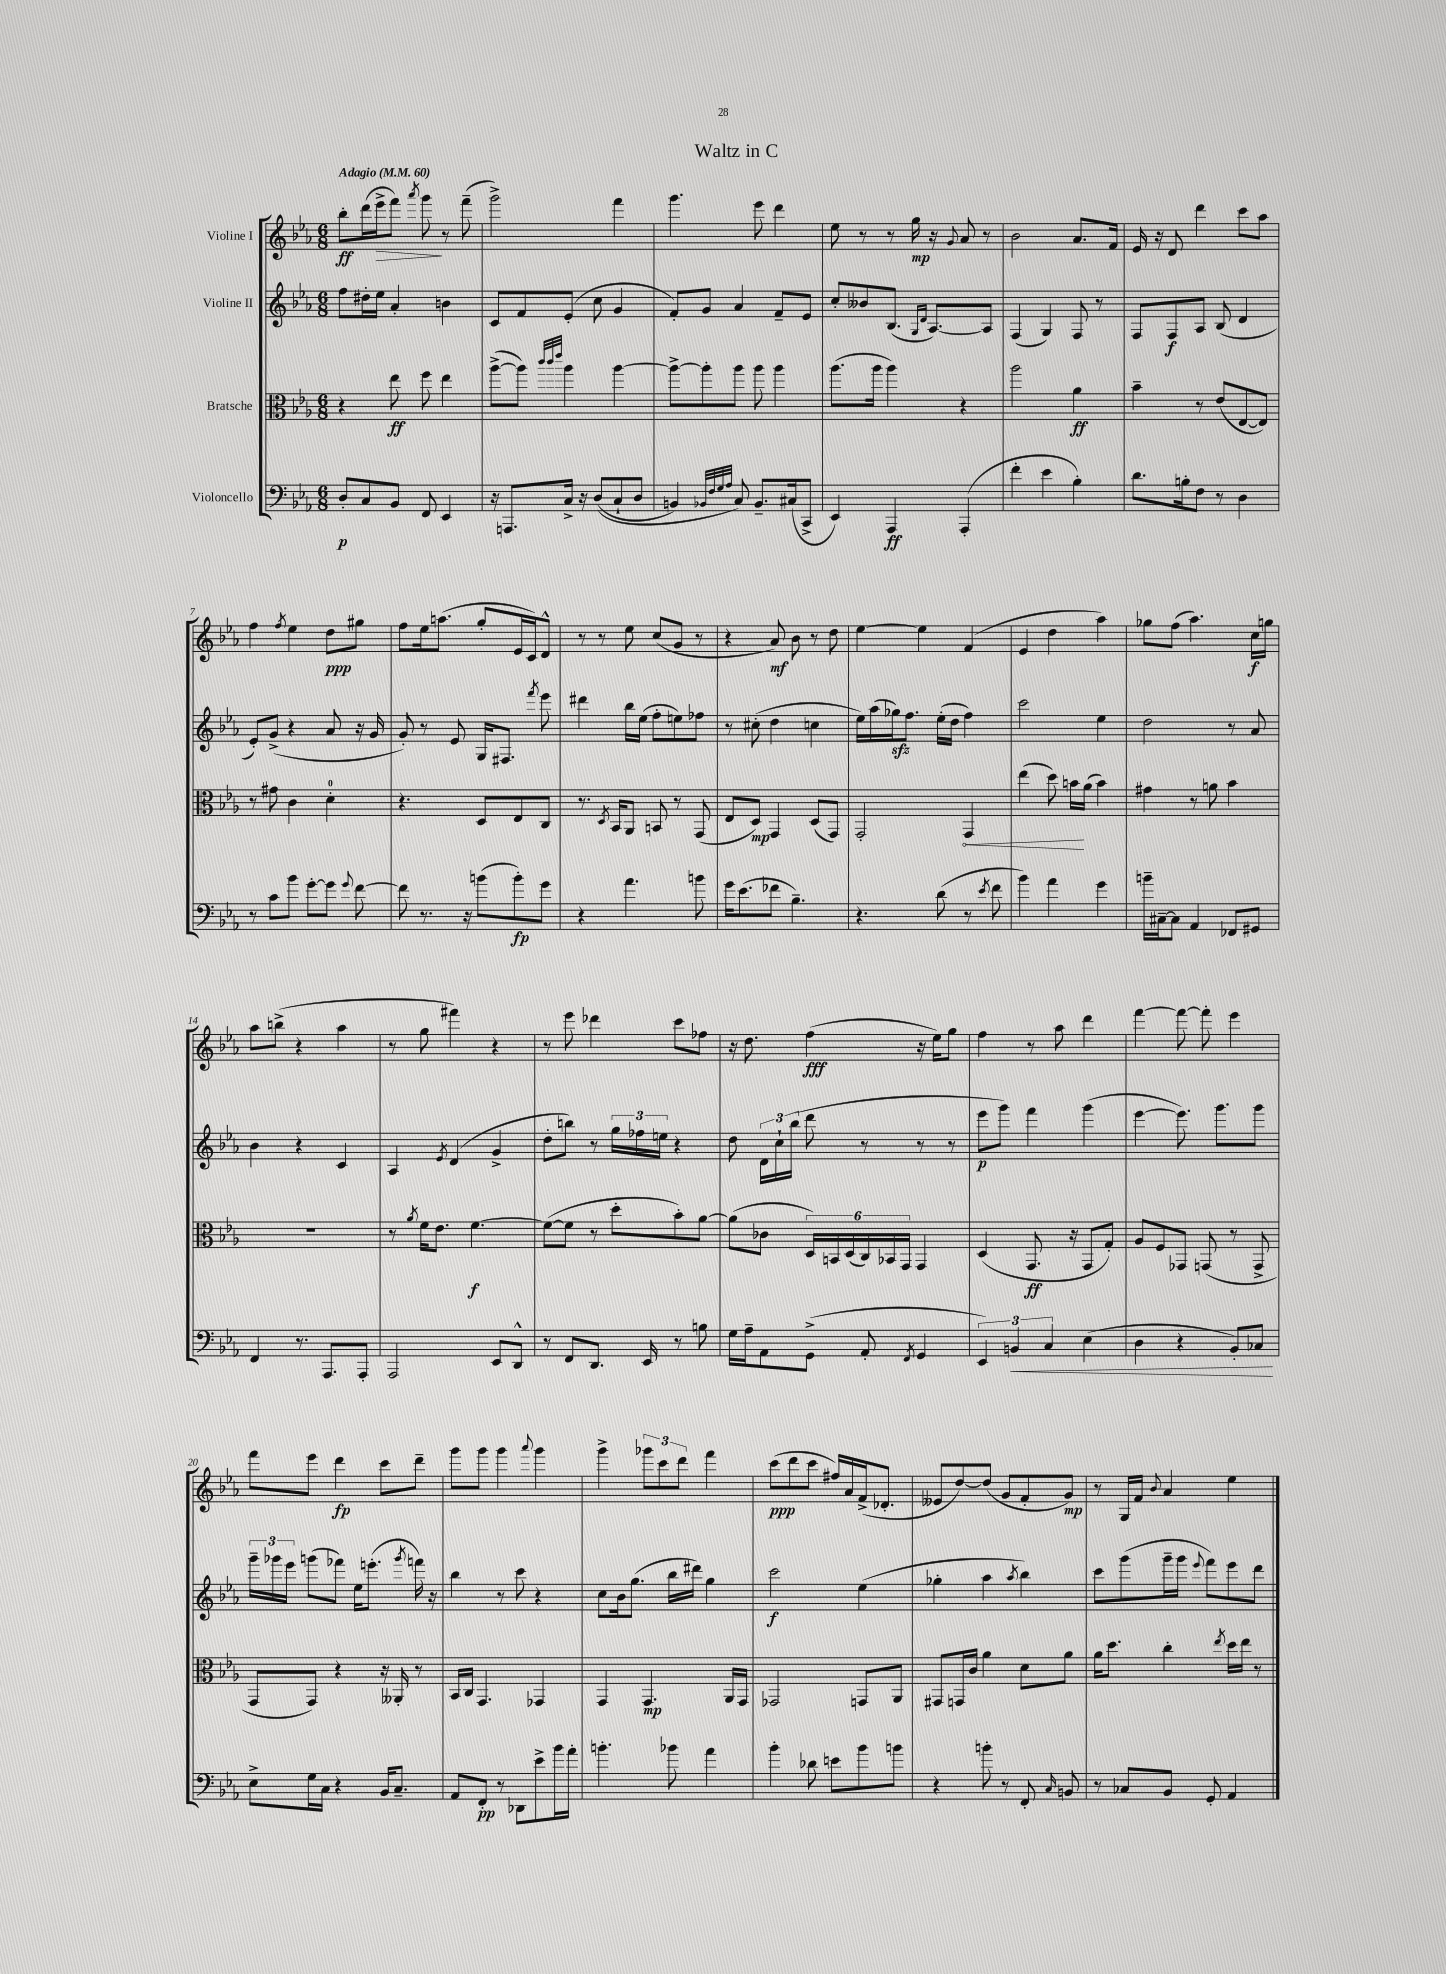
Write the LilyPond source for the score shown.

\header { title = "Waltz in C" }
<<
\new StaffGroup <<
\new Staff = "s0" \with { instrumentName = "Violine I" } {
    \clef treble \key ees \major \numericTimeSignature \time 6/8 \tempo "Adagio" 4 = 60
    \autoBeamOff bes''8[-.\ff d'''16( ees'''16->\> f'''8]) \acciaccatura { aes'''8 } g'''8\! r8 f'''8--( |
    g'''2->) f'''4 |
    g'''4. ees'''8 d'''4 |
    ees''8 r8 r8 g''16\mp r16 \appoggiatura { g'8 } aes'8 r8 |
    bes'2 aes'8.[ f'16] |
    ees'16 r16 d'8 d'''4 c'''8[ aes''8] |
    f''4 \acciaccatura { f''8 } ees''4 d''8[\ppp gis''8] |
    f''8[ ees''16 a''8.]( g''8[-. ees'16 c'16) d'8]-^ |
    r8 r8 ees''8 c''8[( g'8] r8 |
    r4 aes'8\mf) bes'8 r8 d''8 |
    ees''4~ ees''4 f'4( |
    ees'4 d''4 aes''4) |
    ges''8[ f''8]( aes''4.) c''16[\f g''16] |
    aes''8[ b''8]->( r4 aes''4 |
    r8 g''8 fis'''4) r4 |
    r8 ees'''8 des'''4 c'''8[ fes''8] |
    r16 d''8. f''4\fff( r16 ees''16[) g''8] |
    f''4 r8 aes''8 d'''4 |
    f'''4~ f'''8~ f'''8-. ees'''4 |
    f'''8[ ees'''8] d'''4\fp c'''8[ d'''8]-- |
    g'''8[ g'''8] g'''4 \appoggiatura { aes'''8 } g'''4 |
    g'''4-> \tuplet 3/2 { ges'''8[ c'''8 d'''8] } f'''4 |
    c'''8[\ppp( d'''8 c'''8] fis''16[) aes'16 f'16->( des'8.]-. |
    eeses'8[ d''8~) d''8]( g'8[ f'8-. g'8]\mp) |
    r8 g16[ f'16] \appoggiatura { bes'8 } aes'4 ees''4 \bar "|." |
}
\new Staff = "s1" \with { instrumentName = "Violine II" } {
    \clef treble \key ees \major \numericTimeSignature \time 6/8
    \autoBeamOff f''8[ dis''16-. ees''16] aes'4-. b'4 |
    c'8[ f'8 ees'8]-.( c''8 g'4 |
    f'8[-.) g'8] aes'4 f'8[-- ees'8] |
    c''8[-. beses'8 bes8.]( \grace { g16[ d'16] } aes8.[~) aes8] |
    f4( g4) f8 r8 |
    f8[ f8\f aes8] bes8( d'4 |
    ees'8[-.) g'8]->( r4 aes'8 r16 g'16 |
    g'8-.) r8 ees'8 g16[ fis8.] \acciaccatura { f'''8 } ees'''8 |
    dis'''4 bes''16[ ees''16]( f''8[-. e''8) fes''8] |
    r8 cis''8-.( d''4 c''4 |
    ees''16[) aes''16( ges''16\sfz) f''8.] ees''16[-.( d''16] f''4) |
    c'''2 ees''4 |
    d''2 r8 aes'8 |
    bes'4 r4 c'4 |
    aes4 \acciaccatura { ees'8 } d'4( g'4-> |
    d''8[-. b''8]) r8 \tuplet 3/2 { g''16[ fes''16 e''16] } r4 |
    d''8 \tuplet 3/2 { d'16[ c''16-! bes''16]( } d'''8 r8 r8 r8 |
    ees'''8[\p g'''8]) f'''4 g'''4( |
    ees'''4~ ees'''8.) g'''8.[ g'''8] |
    \tuplet 3/2 { g'''16[-- ges'''16 ees'''16] } g'''8[( fes'''8]) ees''16[ e'''8.]-.( \acciaccatura { g'''8 } f'''16) r16 |
    bes''4 r8 c'''8 r4 |
    c''8[ bes'16 g''8.]( bes''16[ dis'''16]) g''4 |
    c'''2\f ees''4( |
    ges''4-. aes''4 \acciaccatura { aes''8 } bes''4) |
    c'''8[ g'''8( g'''16-- g'''16] \appoggiatura { ees'''8 } f'''8[) ees'''8 d'''8] \bar "|." |
}
\new Staff = "s2" \with { instrumentName = "Bratsche" } {
    \clef alto \key ees \major \numericTimeSignature \time 6/8
    \autoBeamOff r4 ees''8\ff f''8 ees''4 |
    aes''8[~->( aes''8]) \grace { c'''32[ c'''32 ees'''32] } aes''4 aes''4~ |
    aes''8[~-> aes''8-. aes''8] aes''8 aes''4 |
    aes''8.[( aes''16] aes''4) r4 |
    aes''2 aes'4\ff |
    bes'4-- r8 ees'8[( ees8~ ees8]) |
    r8 gis'8 c'4 d'4-0-. |
    r4. d8[ ees8 c8] |
    r8. \acciaccatura { d8 } bes,16[ aes,8] b,8 r8 g,8( |
    ees8[ d8]\mp) g,4 d8[( g,8]) |
    g,2-. \once \override Hairpin.circled-tip = ##t g,4\< |
    ees''4( d''8) b'16[\! aes'16]( b'4) |
    gis'4 r8 a'8 bes'4 |
    R2. |
    r8 \acciaccatura { aes'8 } f'16[ ees'8.] f'4.~\f |
    f'8[~( f'8] r8 d''8[-. bes'8-.) aes'8]~ |
    aes'8[( ces'8] \tuplet 6/4 { d16[) b,16 d16( c16) bes,16 g,16] } g,4 |
    d4( g,8.\ff r16 g,8[ g8]-.) |
    aes8[ f8 ges,8] g,8( r8 g,8-> |
    g,8[ g,8]) r4 r16 aeses,16-. r8 |
    bes,16[ c16] g,4. ges,4 |
    g,4 g,4.\mp aes,16[ g,16] |
    ges,2 g,8[ aes,8] |
    gis,8[ g,16 c'16] aes'4 d'8[ aes'8] |
    aes'16[ d''8.] c''4-. \acciaccatura { ees''8 } d''16[ ees''16] r8 \bar "|." |
}
\new Staff = "s3" \with { instrumentName = "Violoncello" } {
    \clef bass \key ees \major \numericTimeSignature \time 6/8
    \autoBeamOff d8[-.\p c8 bes,8] f,8 ees,4 |
    r16 a,,8.[ c16]-> r16 d8[(\( c8-! d8] |
    b,4) \grace { bes,32[ f32 g32 aes32] } c8\) bes,8.[-- cis16( c,8]-> |
    ees,4) aes,,4\ff aes,,4-.( |
    f'4-. ees'4 bes4-.) |
    d'8.[ b16-. f8] r8 d4 |
    r8 c'8[ bes'8] g'8[~-. g'8] \appoggiatura { g'8 } f'8~ |
    f'8 r8. r16 b'8[( b'8-.\fp) g'8] |
    r4 aes'4. b'8 |
    g'16[ ees'8.( fes'8] bes4.--) |
    r4. d'8( r8 \acciaccatura { ees'8 } f'8 |
    bes'4) aes'4 g'4 |
    b'16[-- cis16~-- cis8] aes,4 fes,8[ gis,8] |
    f,4 r8. aes,,8.[ aes,,8]-. |
    aes,,2 ees,8[ d,8]-^ |
    r8 f,8[ d,8.] ees,16 r8 b8 |
    g16[ aes16-- aes,8 g,8]->( aes,8-. \acciaccatura { f,8 } g,4 |
    \tuplet 3/2 { ees,4) b,4\< c4 } ees4( |
    d4 r4 bes,8[-.) ces8]\! |
    ees8[-> g16 c16] r4 bes,16[ c8.]-- |
    aes,8[ f,8]-.\pp r8 des,8[ ees'8-> bes'16 aes'16]-. |
    b'4.-. bes'8 aes'4 |
    bes'4-. des'8 e'8[ bes'8 b'8] |
    r4 b'8-. r8 f,8-. \grace { c16 } b,8 |
    r8 ces8[ bes,8] g,8-. aes,4 \bar "|." |
}
>>
>>
